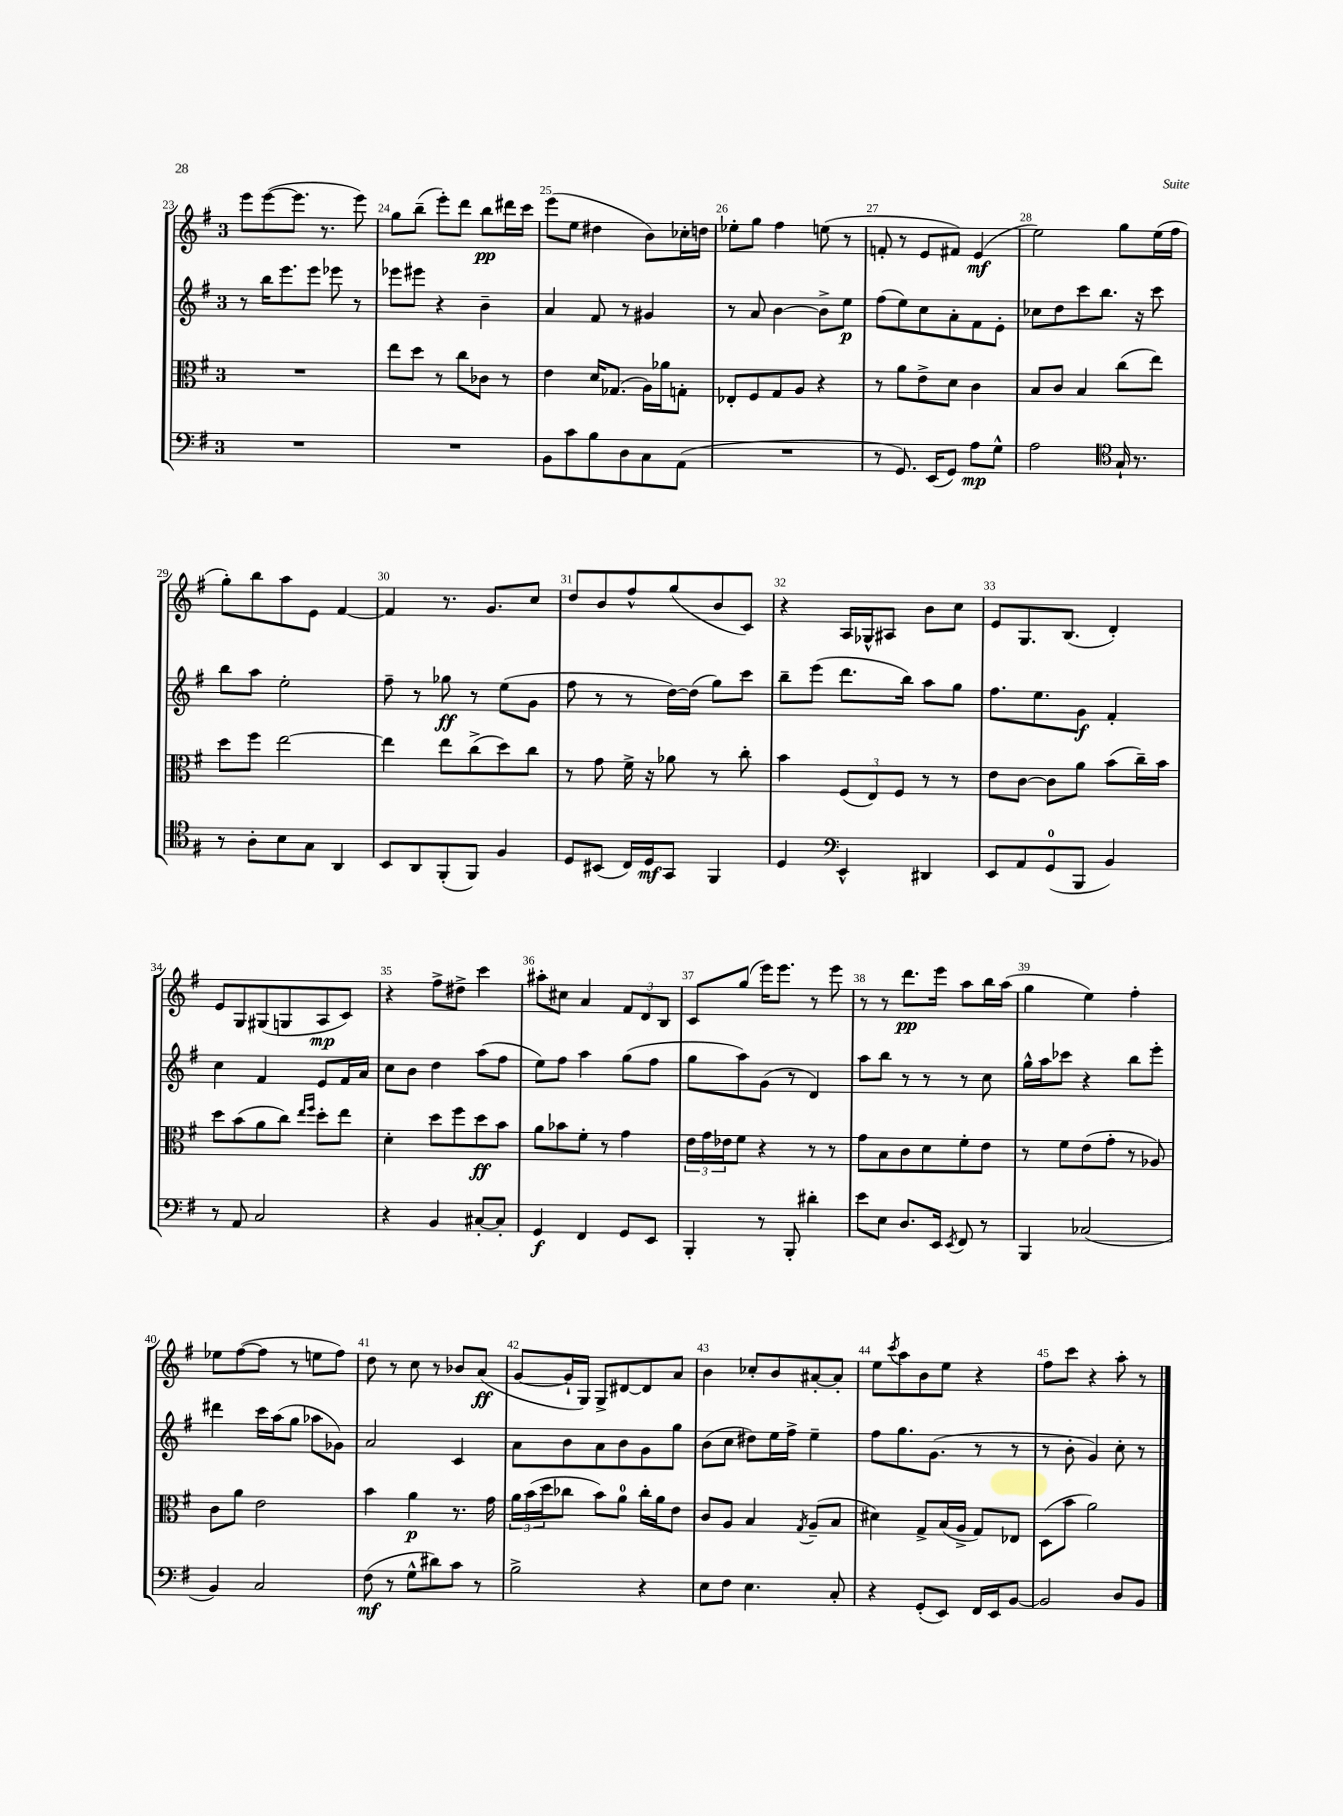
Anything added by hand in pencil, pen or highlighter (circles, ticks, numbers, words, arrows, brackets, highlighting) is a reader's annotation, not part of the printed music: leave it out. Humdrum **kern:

**kern	**kern	**kern	**kern
*staff4	*staff3	*staff2	*staff1
*clefF4	*clefC3	*clefG2	*clefG2
*k[f#]	*k[f#]	*k[f#]	*k[f#]
*M3/4	*M3/4	*M3/4	*M3/4
2.r	2.r	8r	8eee
.	.	16bb	([8eee
.	.	8.eee	.
.	.	.	8.eee]
.	.	8eee	.
.	.	.	8.r
.	.	8eee-	.
.	.	8r	8eee)
=	=	=	=
2.r	8ee	8eee-	8gg
.	8dd	8eee#	(8bb~
.	8r	4r	8eee')
.	8cc	.	8ddd
.	8c-	4b~	8bb
.	8r	.	16ddd#
.	.	.	16ccc
=	=	=	=
8BB	4e	4a	(8eee
8c	.	.	8ee
8B	16d	8f#	4dd#
.	(8.G-	.	.
8D	.	8r	.
8C	16A)	4g#	8b)
.	16a-	.	.
(8AA	8G'	.	16cc-'
.	.	.	16dd
=	=	=	=
2.r	8E-'	8r	8ee-'
.	8F#	8a	8gg
.	8G	[4b	4ff#
.	8A	.	.
.	4r	8b^]	(8ee
.	.	8ee	8r
=	=	=	=
8r	8r	(8ff#	8f'
8.GG)	8a	8ee)	8r
.	8e^	8cc	8e
(16EE	.	.	.
8GG)	8d	8a'	8f#)
8A	4c	8f#	(4e
8G^^	.	8e'	.
=	=	=	=
2A	8B	8cc-	2ee)
.	8c	8dd	.
.	4B	8ccc	.
.	.	8.bb	.
*clefC4	*	*	*
16G`	(8cc	.	8gg
8.r	.	16r	.
.	8ee)	8ccc	(16ee
.	.	.	16ff#
=	=	=	=
8r	8dd	8bb	8gg')
8A'	8ff#	8aa	8bb
8B	[2ee	2ee'	8aa
8G	.	.	8e
4AA	.	.	[4f#
=	=	=	=
8BB	4ee]	8ff#~	4f#]
8AA	.	8r	.
(8FF#'	8ee	8gg-	8.r
8FF#)	(8cc^	8r	.
.	.	.	8.g
4F#	8dd)	(8ee	.
.	8cc	8g	8cc
=	=	=	=
8D	8r	8ff#	8dd
(8BB#	8g	8r	8b
16C)	16f#^	8r	8ff#^^
16D	16r	.	.
8GG	8a-	[16dd)	(8gg
.	.	(16dd]	.
4FF#	8r	8gg)	8b
.	8cc'	8ccc	8c)
=	=	=	=
4D	4b	8bb~	4r
.	.	(8eee	.
*clefF4	*	*	*
4EE^^	(12F#	8.ddd	16A
.	.	.	16G-^^
.	12E)	.	.
.	.	.	8A#
.	12F#	.	.
.	.	16bb)	.
4DD#	8r	8aa	8b
.	8r	8gg	8cc
=	=	=	=
8EE	8e	8.ff#	8e
8AA	[8c	.	8.G
.	.	8.ee	.
(8GG	8c]	.	.
.	.	.	(8.B
8BBB	8a	8g	.
4BB)	(8b	4f#'	4d')
.	16cc~)	.	.
.	16b	.	.
=	=	=	=
8r	8dd	4cc	8e
8AA	(8b	.	8G
2C	8a	4f#	(8G#
.	8cc)	.	8G
.	16qqee	.	.
.	16qqff#	.	.
.	8dd'	8e	8A
.	8ee	16f#	8c)
.	.	16a	.
=	=	=	=
4r	4d'	8cc	4r
.	.	8b	.
4BB	8dd	4dd	8ff#^
.	8ff#	.	8dd#^
[8C#'	8dd	(8aa	4ccc
8C#']	8b	8ff#	.
=	=	=	=
4GG	8a	8ee)	8aa#'
.	8b-	8ff#	8cc#
4FF#	8f#'	4aa	4a
.	8r	.	.
8GG	4g	(8gg	12f#
.	.	.	12d
8EE	.	8ff#	.
.	.	.	12B
=	=	=	=
4BBB'	24e	8gg	8c
.	24g	.	.
.	24e-	.	.
.	8f#	8aa)	(8gg
8r	4r	(8g	16eee)
.	.	.	8.eee
8BBB'	.	8r	.
4d#'	8r	4d)	8r
.	8r	.	8eee
=	=	=	=
8e	8g	8aa	8r
8E	8B	8bb	8r
8.D	8c	8r	8.ddd
.	8d	8r	.
16EE	.	.	16eee
8qEE	.	.	.
8FF#	8f#'	8r	8aa
8r	8e	8cc	16bb
.	.	.	(16aa
=	=	=	=
4BBB	8r	16gg^^	4gg
.	.	16aa	.
.	8f#	8ccc-	.
(2C-	(8e	4r	4ee)
.	8g'	.	.
.	8r	8bb	4ff#'
.	8A-)	8eee'	.
=	=	=	=
4BB)	8c	4ddd#	8ee-
.	8a	.	([8ff#
2C	2e	16ccc	8ff#]
.	.	(16aa	.
.	.	8gg	8r
.	.	8aa-	8ee
.	.	8g-)	8ff#)
=	=	=	=
(8F#	4b	2a	8dd
8r	.	.	8r
8G^^	4a	.	8cc
8d#)	.	.	8r
8c	8.r	4c	8b-
8r	.	.	(8a
.	16g	.	.
=	=	=	=
2B^	24a	8a	[8g
.	(24b	.	.
.	24dd	.	.
.	8cc-	8b	16g`]
.	.	.	16G)
.	8b)	8a	8G^
.	8a	8b	[8d#
4r	16cc-'	8g	8d#]
.	16a	.	.
.	8e	8gg	8a
=	=	=	=
8E	8c	(8b	4b
8F#	8A	8cc	.
4.E	4B	8dd#)	8cc-'
.	.	16ee	8b
.	.	16ff#^	.
.	8qG	.	.
.	(8A~	4ee~	[8a#'
8C'	8B	.	8a#']
=	=	=	=
4r	4d#)	8ff#	8ee
.	.	.	8qccc
.	.	8.gg	8aa
(8GG'	8G^	.	8b
.	.	(8.g	.
8EE)	(16B	.	8ee
.	16A^	.	.
16FF#	8G)	8r	4r
16EE	.	.	.
[8BB	8E-	8r	.
=	=	=	=
2BB]	(8D	8r	8ff#
.	8b	8b'	8ccc
.	2a)	4g)	4r
8D	.	8cc'	8aa'
8BB	.	8r	8r
==	==	==	==
*-	*-	*-	*-
